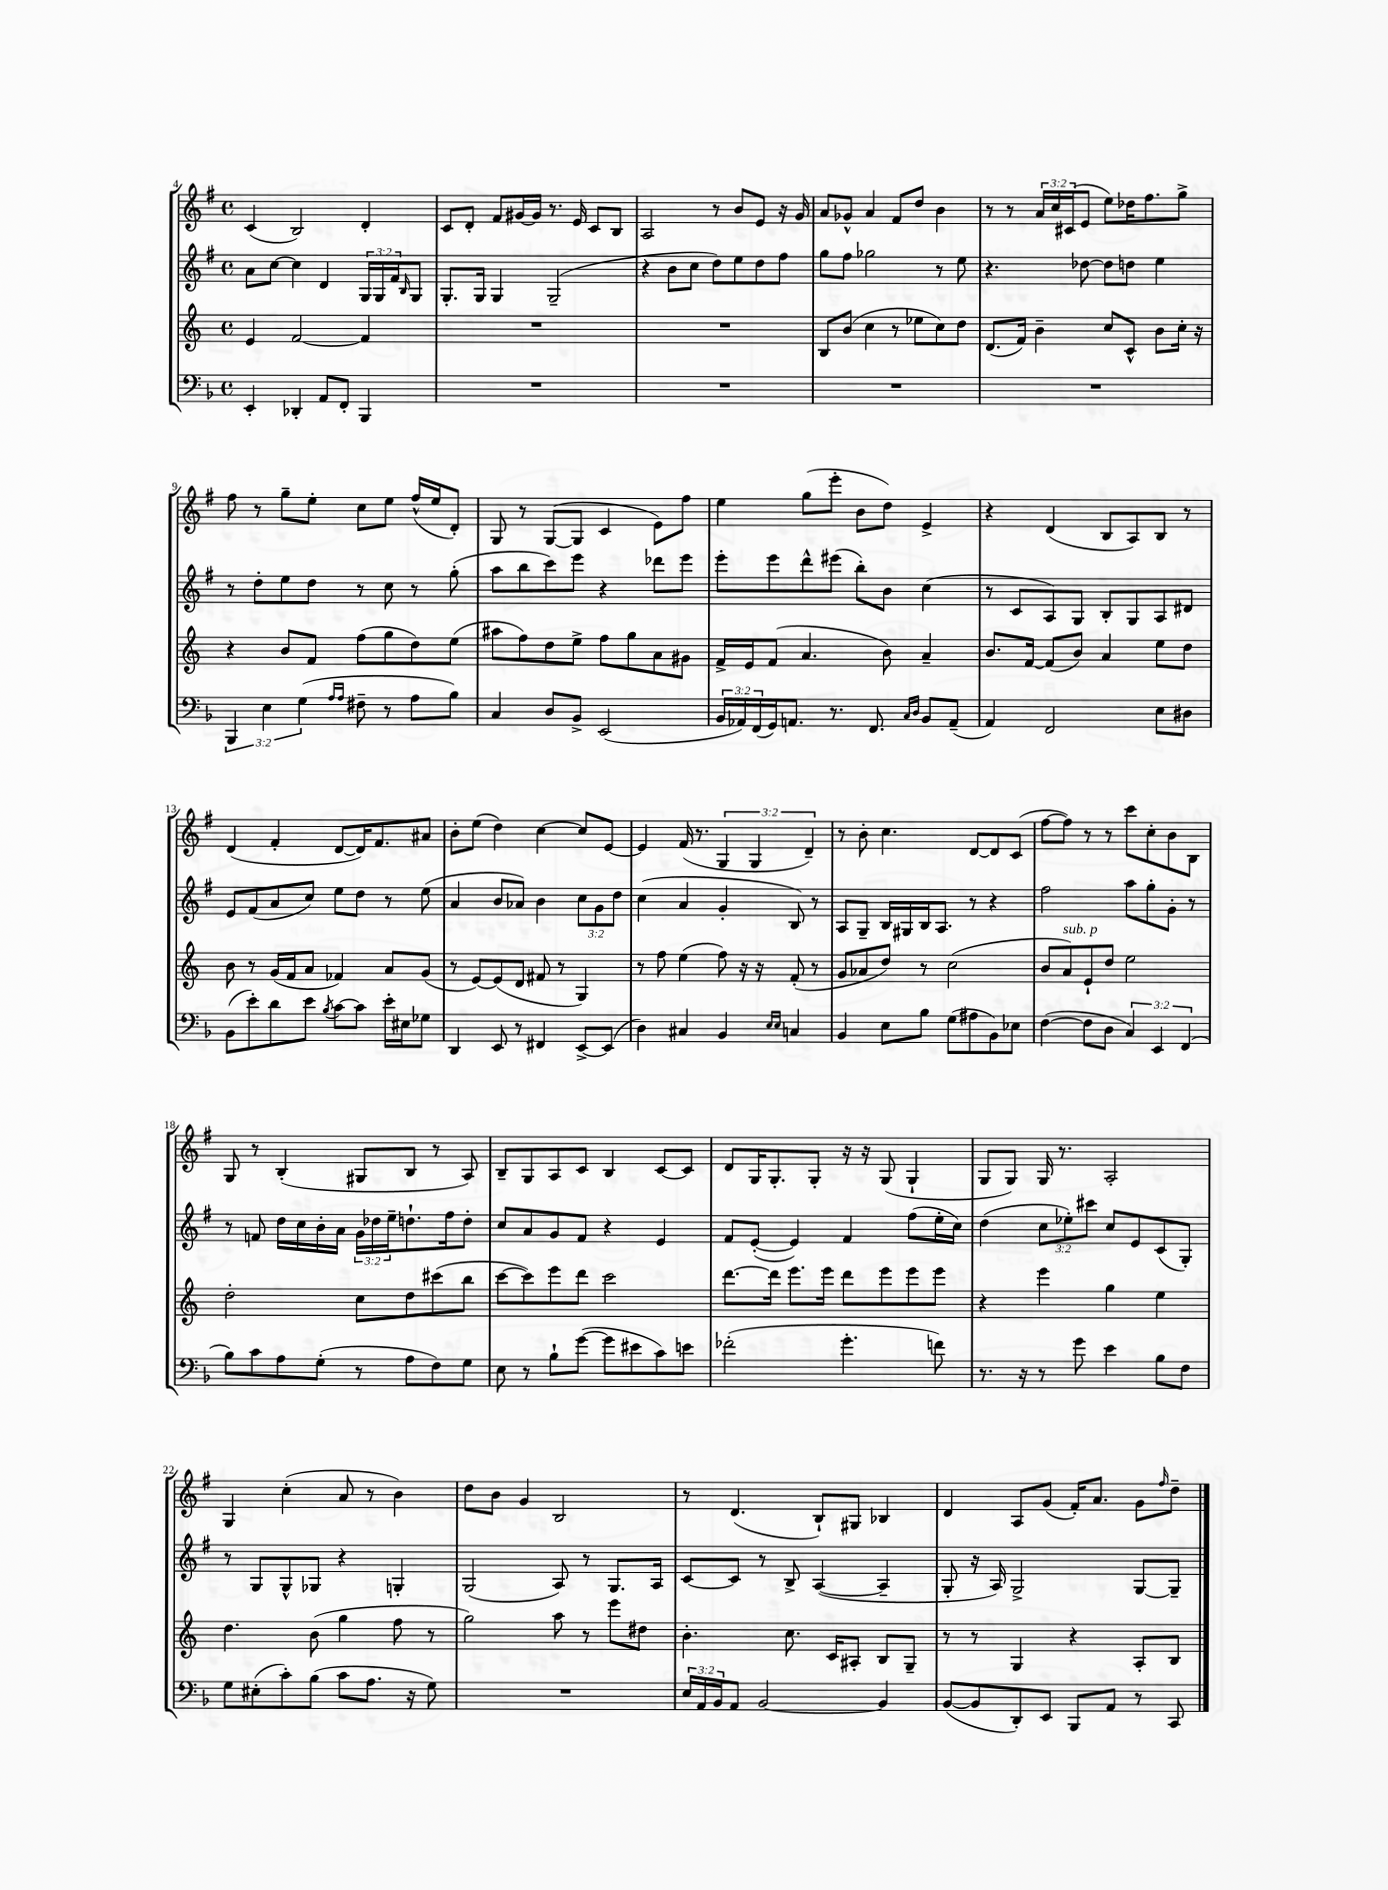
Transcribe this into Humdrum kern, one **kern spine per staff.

**kern	**kern	**kern	**kern
*part4	*part3	*part2	*part1
*staff4	*staff3	*staff2	*staff1
*clefF4	*clefG2	*clefG2	*clefG2
*k[b-]	*k[]	*k[f#]	*k[f#]
*M4/4	*M4/4	*M4/4	*M4/4
*met(c)	*met(c)	*met(c)	*met(c)
=4	=4	=4	=4
4EE'/	4e/	8a\L	(4c/
.	.	[8cc\J	.
4DD-X'/	[2f/	4cc\]	2B/)
8AA/L	.	4d/	.
8FF'/J	.	.	.
4BBB-/	4f/]	24G/LL	4d'/
.	.	24G/	.
.	.	24f#/J	.
.	.	16qqB/	.
.	.	8G/J	.
=5	=5	=5	=5
1r	1r	8.G'/L	8c/L
.	.	.	8d'/J
.	.	16G/Jk	.
.	.	4G/	8f#/L
.	.	.	[16g#X/L
.	.	.	16g#/JJ]
.	.	(2G~/	8.r
.	.	.	16e/
.	.	.	8c/L
.	.	.	8B/J
=6	=6	=6	=6
1r	1r	4r	2A/
.	.	8b\L	.
.	.	8cc\J	.
.	.	8dd\L)	8r
.	.	8ee\	8b/L
.	.	8dd\	8e/J
.	.	8ff#\J	16r
.	.	.	16g/
=7	=7	=7	=7
1r	8B/L	8gg\L	8a/L
.	(8b/J	8ff#\J	8g-X^^/J
.	4cc\	2gg-X\	4a/
.	8r	.	8f#/L
.	8ee-X\L	.	8dd/J
.	8cc\)	8r	4b\
.	8dd\J	8ee\	.
=8	=8	=8	=8
1r	(8.d/L	4.r	8r
.	.	.	8r
.	16f/Jk)	.	.
.	4b~\	.	24a/LL
.	.	.	24cc/
.	.	.	(24c#X/J
.	.	[8dd-X\	8e/J
.	8cc/L	8dd-\L]	8ee\L)
.	8c^^/J	8ddn\J	16dd-X\K
.	.	.	8.ff#\
.	8b\L	4ee\	.
.	16cc'\Jk	.	8gg^\J
.	16r	.	.
!!LO:LB:g=z
=9	=9	=9	=9
6BBB-/	4r	8r	8ff#\
.	.	8dd'\L	8r
6E\	.	.	.
.	8b/L	8ee\	8gg~\L
(6G\	.	.	.
.	8f/J	8dd\J	8ee'\J
16qqA/LL	.	.	.
16qqA/JJ	.	.	.
8F#X~\	(8ff\L	8r	8cc\L
8r	8gg\	8cc\	8ee\J
8A\L	8dd\)	8r	(16ff#^^/LL
.	.	.	16ee/J
8B-\J)	(8ee\J	(8gg'\	8d'/J)
=10	=10	=10	=10
4C/	8aa#X\L	8aa\L	8G/
.	8ff\)	8bb\	8r
8D/L	8dd\	8ccc\)	([8G/L
8BB-^/J	8ee^\J	8eee\J	8G/J]
(2EE/	8ff\L	4r	4c/
.	8gg\	.	.
.	8a\	8ddd-X\L	8e\L)
.	8g#X\J	8eee\J	8ff#\J
=11	=11	=11	=11
24BB-/LL	16f^/LL	8eee'\L	4ee\
24AA-X/)	.	.	.
.	16e/J	.	.
(24FF/	.	.	.
16GG/J)	(8f/J	8eee\	.
8.AAn/J	.	.	.
.	4.a/	8ddd^^\	(8gg\L
8.r	.	(8eee#X\J	8eee'\J
.	.	8bb'\L)	8b\L
8.FF/	.	.	.
.	8b\)	8b\J	8dd\J)
16qqC/LL	.	.	.
16qqD/JJ	.	.	.
8BB-/L	4a~/	(4cc\	4e^/
(8AA~/J	.	.	.
=12	=12	=12	=12
4AA/)	8.b/L	8r	4r
.	.	8c/L	.
.	[16f/Jk	.	.
2FF/	(8f/L]	8A/)	(4d/
.	8b/J)	8G/J	.
.	4a/	8B'/L	8B/L
.	.	8G/	8A/)
8E\L	8ee\L	8A/	8B/J
8D#X\J	8dd\J	8d#X/J	8r
!!LO:LB:g=z
=13	=13	=13	=13
(8BB-\L	8b\	8e/L	(4d/
8e'\)	8r	(8f#/	.
8d\	(16g/LL	8a/	4f#'/
.	16f/J	.	.
8e\J	8a/J	8cc/J)	.
8qB-/	.	.	.
[8c\L	4f-X/)	8ee\L	[8d/L
8c\J]	.	8dd\J	16d/K])
.	.	.	8.f#/
16e'\LL	8a/L	8r	.
16E#X\J	.	.	.
8G-X\J	(8g/J	(8ee\	8a#X/J
=14	=14	=14	=14
4DD/	8r	4a/	8b'\L
.	[8e/L)	.	(8ee\J
8EE/	(8e/]	8b/L	4dd\)
8r	8d/J	8a-X/J)	.
4FF#X/	8f#X/	4b\	[4cc\
.	8r	.	.
[8EE^/L	4G/)	12cc\L	8cc/L]
.	.	12g\	.
(8EE/J]	.	.	[8e/J
.	.	12dd\J	.
=15	=15	=15	=15
4D\)	8r	(4cc\	4e/]
.	8ff\	.	.
4C#X/	(4ee\	4a/	(16f#/
.	.	.	8.r
4BB-/	8ff\)	4g'/	6G/
.	16r	.	.
.	.	.	6G/
.	16r	.	.
16qqE/LL	.	.	.
16qqE/JJ	.	.	.
4Cn/	(8f'/	8B/)	.
.	.	.	6d~/)
.	8r	8r	.
=16	=16	=16	=16
4BB-/	8g/L	8A/L	8r
.	8a-X/	8G~/J	8b'\
8E\L	8dd/J)	16B/LL	4.cc\
.	.	16G#X/	.
8B-\J	8r	16B/J	.
.	.	8.A/J	.
(8G\L	(2cc\	.	.
8A#X\	.	8r	[8d/L
8BB-\)	.	4r	8d/]
8E-X\J	.	.	(8c/J
=17	=17	=17	=17
([4F\	8b/L	2ff#\	[8ff#\L
!	!LO:TX:a:i:t=sub. p	!	!
.	8a/)	.	8ff#\J])
8F\L]	8e`/	.	8r
8D\J	8dd/J	.	8r
6C/)	2ee\	8aa\L	8ccc\L
.	.	8gg'\	8cc'\
6EE/	.	.	.
.	.	8g'\J	8b\
(6FF/	.	.	.
.	.	8r	8B\J
!!LO:LB:g=z
=18	=18	=18	=18
8B-\L)	2dd'\	8r	8G/
8c\	.	8fn/	8r
8A\	.	16dd\LL	(4B'/
.	.	16cc\	.
(8G'\J	.	16b'\	.
.	.	16a\JJ	.
8r	8cc\L	24g\LL	8G#X/L
.	.	24dd-X\	.
.	.	24ee~\J	.
8A\L	8dd\	8.ddn`\	8B/J
8F\)	(8ccc#X\	.	8r
.	.	16ff#\k	.
8G\J	8bb\J	8dd'\J	8A/)
=19	=19	=19	=19
8E\	[8ccc\L	8cc/L	8B~/L
8r	8ccc\])	8a/	8G/
8B-`\L	8eee\	8g/	8A/
([8g\J	8ddd\J	8f#/J	8c/J
8g\L]	2ccc\	4r	4B/
8e#X\	.	.	.
8c\)	.	4e/	[8c/L
8en\J	.	.	8c/J]
=20	=20	=20	=20
(2f-X'\	[8.ddd\L	8f#/L	8d/L
.	.	([8e'/J	16G/K
.	16ddd\Jk]	.	8.G'/
.	8.eee\L	4e/])	.
.	.	.	8G'/J
.	16eee\Jk	.	.
4.g'\	8ddd\L	4f#/	16r
.	.	.	16r
.	8eee\	.	(8G/
.	8eee\	(8ff#\L	4G`/
8fn\)	8eee\J	16ee'\L	.
.	.	16cc\JJ)	.
=21	=21	=21	=21
8.r	4r	(4dd\	8G/L
.	.	.	8G/J)
16r	.	.	.
8r	4eee\	12cc\L	16G/
.	.	.	8.r
.	.	12ee-X'\)	.
8g\	.	.	.
.	.	12ccc#X\J	.
4e\	4gg\	8cc/L	2A'/
.	.	8e/	.
8B-\L	4ee\	(8c/	.
8F\J	.	8G'/J)	.
!!LO:LB:g=z
=22	=22	=22	=22
8G\L	4.dd\	8r	4G/
(8E#X'\	.	8G/L	.
8c'\)	.	8G^^/	(4cc'\
(8B-\J	(8b\	8G-X/J	.
8c\L	4gg\	4r	8a/
8.A\J	.	.	8r
.	8ff\	4Gn'/	4b\)
16r	.	.	.
8G\)	8r	.	.
=23	=23	=23	=23
1r	2gg\)	(2G/	8dd\L
.	.	.	8b\J
.	.	.	4g/
.	8aa\	8A/)	2B/
.	8r	8r	.
.	8eee\L	8.G/L	.
.	8dd#X\J	.	.
.	.	16A/Jk	.
=24	=24	=24	=24
24E/LL	4.b'\	[8c/L	8r
24AA/	.	.	.
24BB-/J	.	.	.
8AA/J	.	8c/J]	(4.d/
[2BB-/	.	8r	.
.	8.cc\	8B^/	.
.	.	([4A/	8B`/L)
.	16c/KL	.	.
.	8A#X'/J	.	8G#X/J
4BB-/]	8B/L	4A~/]	4B-X/
.	8G~/J	.	.
=25	=25	=25	=25
([8BB-/L	8r	8G'/	4d/
8BB-/]	8r	16r	.
.	.	16A/)	.
8DD'/)	4G/	2G^/	8A/L
8EE/J	.	.	(8g/J
8BBB-/L	4r	.	16f#'/KL)
.	.	.	8.a/J
8AA/J	.	.	.
8r	8A'/L	[8G/L	8g\L
.	.	.	16qqff#/
8CC/	8B/J	8G~/J]	8dd~\J
==	==	==	==
*-	*-	*-	*-
